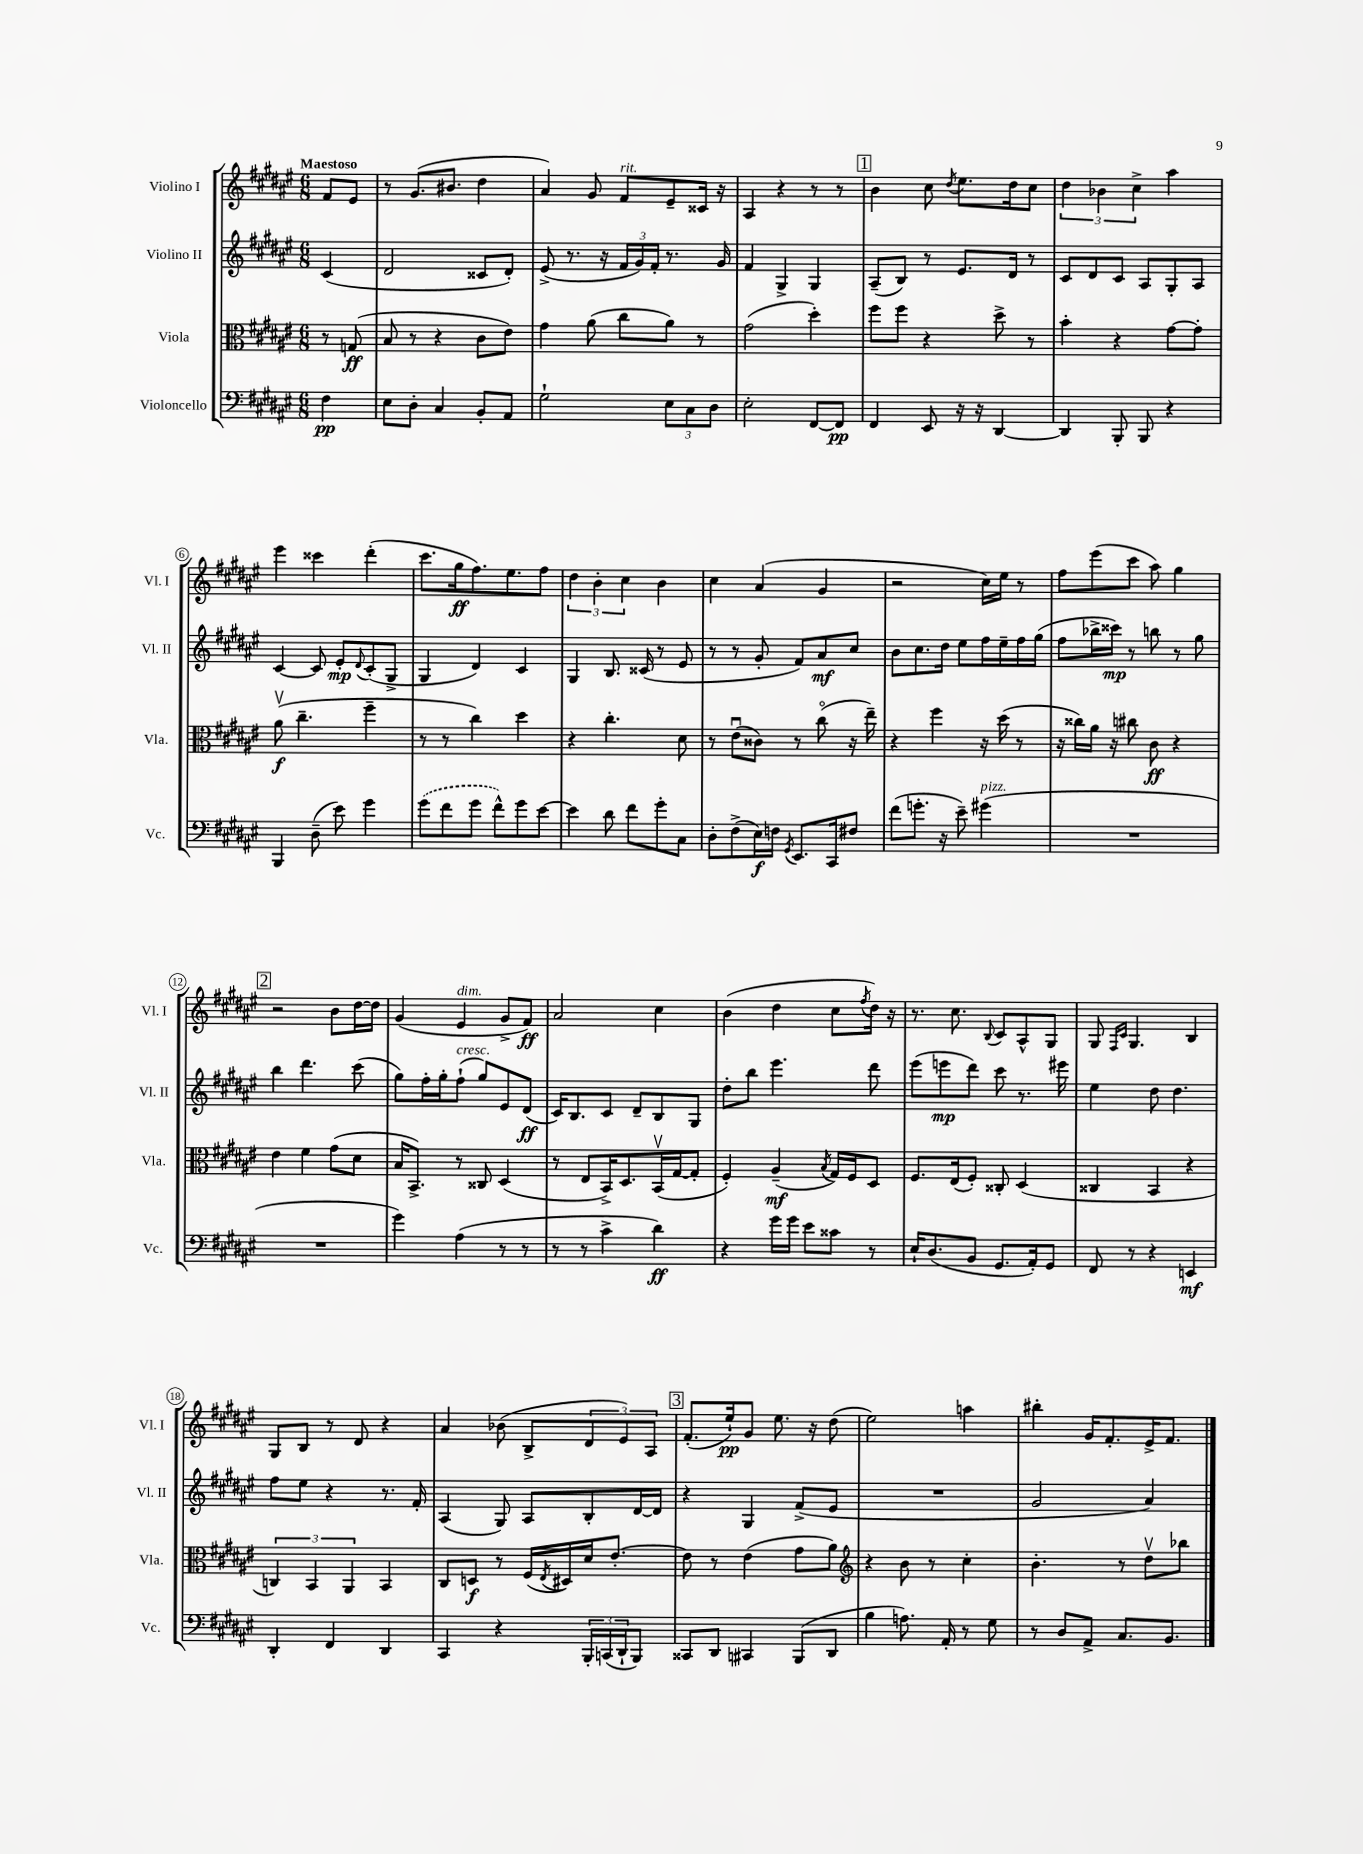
<<
\new StaffGroup <<
\new Staff = "s0" \with { instrumentName = "Violino I" shortInstrumentName = "Vl. I" } {
    \clef treble \key fis \major \numericTimeSignature \time 6/8 \partial 4 \tempo "Maestoso"
    fis'8 eis'8 |
    r8 gis'8.( bis'8. dis''4 |
    ais'4) gis'8 fis'8^\markup { \italic "rit." } eis'8-- cisis'16 r16 |
    ais4 r4 r8 r8 |
    \mark \markup { \box "1" } b'4 cis''8 \acciaccatura { dis''8 } eis''8. dis''16 cis''8 |
    \tuplet 3/2 { dis''4 bes'4 cis''4-> } ais''4 |
    eis'''4 cisis'''4 dis'''4-.( |
    cis'''8. gis''16\ff fis''8.) eis''8. fis''8 |
    \tuplet 3/2 { dis''4 b'4-. cis''4 } b'4 |
    cis''4 ais'4( gis'4 |
    r2 cis''16) eis''16 r8 |
    fis''8 eis'''8( cis'''8 ais''8) gis''4 |
    \mark \markup { \box "2" } r2 b'8 dis''16~ dis''16 |
    gis'4( eis'4^\markup { \italic "dim." } gis'8-> fis'8\ff) |
    ais'2 cis''4 |
    b'4( dis''4 cis''8 \acciaccatura { fis''8 } dis''16) r16 |
    r8. cis''8. \appoggiatura { b8 } cis'8 ais8-^ gis8 |
    gis8 \grace { fis16 cis'16 } gis4. b4 |
    gis8 b8 r8 dis'8 r4 |
    ais'4 bes'8( b8-> \tuplet 3/2 { dis'8 eis'8) ais8 } |
    \mark \markup { \box "3" } fis'8.-.( eis''16-!\pp) gis'8 eis''8. r16 dis''8( |
    eis''2) a''4 |
    bis''4-. gis'16 fis'8.-. eis'16-> fis'8. \bar "|." |
}
\new Staff = "s1" \with { instrumentName = "Violino II" shortInstrumentName = "Vl. II" } {
    \clef treble \key fis \major \numericTimeSignature \time 6/8 \partial 4
    cis'4( |
    dis'2 cisis'8 dis'8-.) |
    eis'8->( r8. r16 \tuplet 3/2 { fis'16 gis'16) fis'16-. } r8. gis'16 |
    fis'4 gis4-> gis4 |
    \mark \markup { \box "1" } ais8--( b8) r8 eis'8. dis'16 r8 |
    cis'8 dis'8 cis'8 ais8 gis8-. ais8 |
    cis'4~ cis'8 eis'8-.\mp \appoggiatura { dis'8 } cis'8-.( gis8-> |
    gis4 dis'4) cis'4 |
    gis4 b8. cisis'16( r8 eis'8 |
    r8 r8 gis'8-. fis'8) ais'8\mf cis''8 |
    b'8 cis''8. dis''16 eis''8 fis''16 eis''16-- fis''16 gis''16( |
    fis''8 bes''16-> cisis'''16\mp) r8 b''8 r8 gis''8 |
    \mark \markup { \box "2" } b''4 dis'''4. cis'''8( |
    gis''8) fis''16-. gis''16-. fis''8-!^\markup { \italic "cresc." }( gis''8) eis'8 dis'8\ff( |
    cis'16) b8. cis'8 dis'8-- b8 gis8 |
    dis''8-. b''8 eis'''4. dis'''8 |
    eis'''8( e'''8\mp dis'''8) cis'''8 r8. eis'''16 |
    eis''4 dis''8 dis''4. |
    fis''8 eis''8 r4 r8. fis'16-. |
    ais4( gis8) ais8 b8-. dis'16~ dis'16 |
    \mark \markup { \box "3" } r4 gis4 fis'8->( eis'8 |
    R2. |
    gis'2 ais'4) \bar "|." |
}
\new Staff = "s2" \with { instrumentName = "Viola" shortInstrumentName = "Vla." } {
    \clef alto \key fis \major \numericTimeSignature \time 6/8 \partial 4
    r8 g8\ff( |
    b8 r8 r4 cis'8 eis'8) |
    gis'4 ais'8( cis''8 ais'8) r8 |
    gis'2( dis''4-.) |
    \mark \markup { \box "1" } fis''8 fis''8 r4 dis''8-> r8 |
    b'4-. r4 gis'8~ gis'8-. |
    ais'8\upbow\f( cis''4.-- fis''4-- |
    r8 r8 cis''4) dis''4 |
    r4 cis''4.-. dis'8 |
    r8 eis'8\downbow( cisis'8) r8 cis''8\flageolet( r16 eis''16--) |
    r4 fis''4 r16 dis''16( r8 |
    r16 cisis''16) ais'16 r16 cis''8 cis'8\ff r4 |
    \mark \markup { \box "2" } eis'4 fis'4 gis'8( dis'8 |
    b16 b,8.->) r8 cisis8 dis4( |
    r8 eis8 b,16->) dis8. b,16\upbow( gis16~ gis8-. |
    fis4-.) ais4--\mf( \acciaccatura { b8 } gis16) fis16 dis8 |
    fis8. eis16( fis8-.) cisis8-. dis4( |
    cisis4 b,4 r4 |
    \tuplet 3/2 { c4) b,4 ais,4 } b,4 |
    cis8 d8\f r8 fis16( \acciaccatura { eis8 } dis16) dis'16 eis'8.~-. |
    \mark \markup { \box "3" } eis'8 r8 eis'4( gis'8 ais'8) |
    \clef treble r4 b'8 r8 cis''4-. |
    b'4.-. r8 dis''8\upbow bes''8 \bar "|." |
}
\new Staff = "s3" \with { instrumentName = "Violoncello" shortInstrumentName = "Vc." } {
    \clef bass \key fis \major \numericTimeSignature \time 6/8 \partial 4
    fis4\pp |
    eis8 dis8-. cis4 b,8-. ais,8 |
    gis2-! \tuplet 3/2 { eis8 cis8 dis8 } |
    eis2-. fis,8~ fis,8\pp |
    \mark \markup { \box "1" } fis,4 eis,8 r16 r16 dis,4~ |
    dis,4 b,,8-. b,,8 r4 |
    b,,4 dis8--( eis'8) gis'4 |
    \once \slurDashed gis'8( fis'8 gis'8 fis'8-^) gis'8 eis'8~ |
    eis'4 dis'8 fis'8 gis'8-. cis8 |
    dis8-. fis8->( eis16\f) f16 \acciaccatura { gis,8 } eis,8. cis,16 fis8 |
    fis'8( g'8.-. r16 eis'8--) gis'4^\markup { \italic "pizz." }( |
    R2. |
    \mark \markup { \box "2" } R2. |
    gis'4) ais4( r8 r8 |
    r8 r8 cis'4-> dis'4\ff) |
    r4 gis'16 gis'16 eis'8 cisis'8 r8 |
    eis16-! dis8.( b,8 gis,8. ais,16-.) gis,8 |
    fis,8 r8 r4 e,4\mf |
    dis,4-. fis,4 dis,4 |
    cis,4 r4 \tuplet 3/2 { b,,16-. c,16( dis,16-! } b,,8) |
    \mark \markup { \box "3" } cisis,8 dis,8 cis,4 b,,8( dis,8 |
    b4 a8.) ais,16-. r8 gis8 |
    r8 dis8 ais,8-> cis8. b,8. \bar "|." |
}
>>
>>
\layout { \context { \Score \override BarNumber.stencil = #(make-stencil-circler 0.1 0.3 ly:text-interface::print) } }
